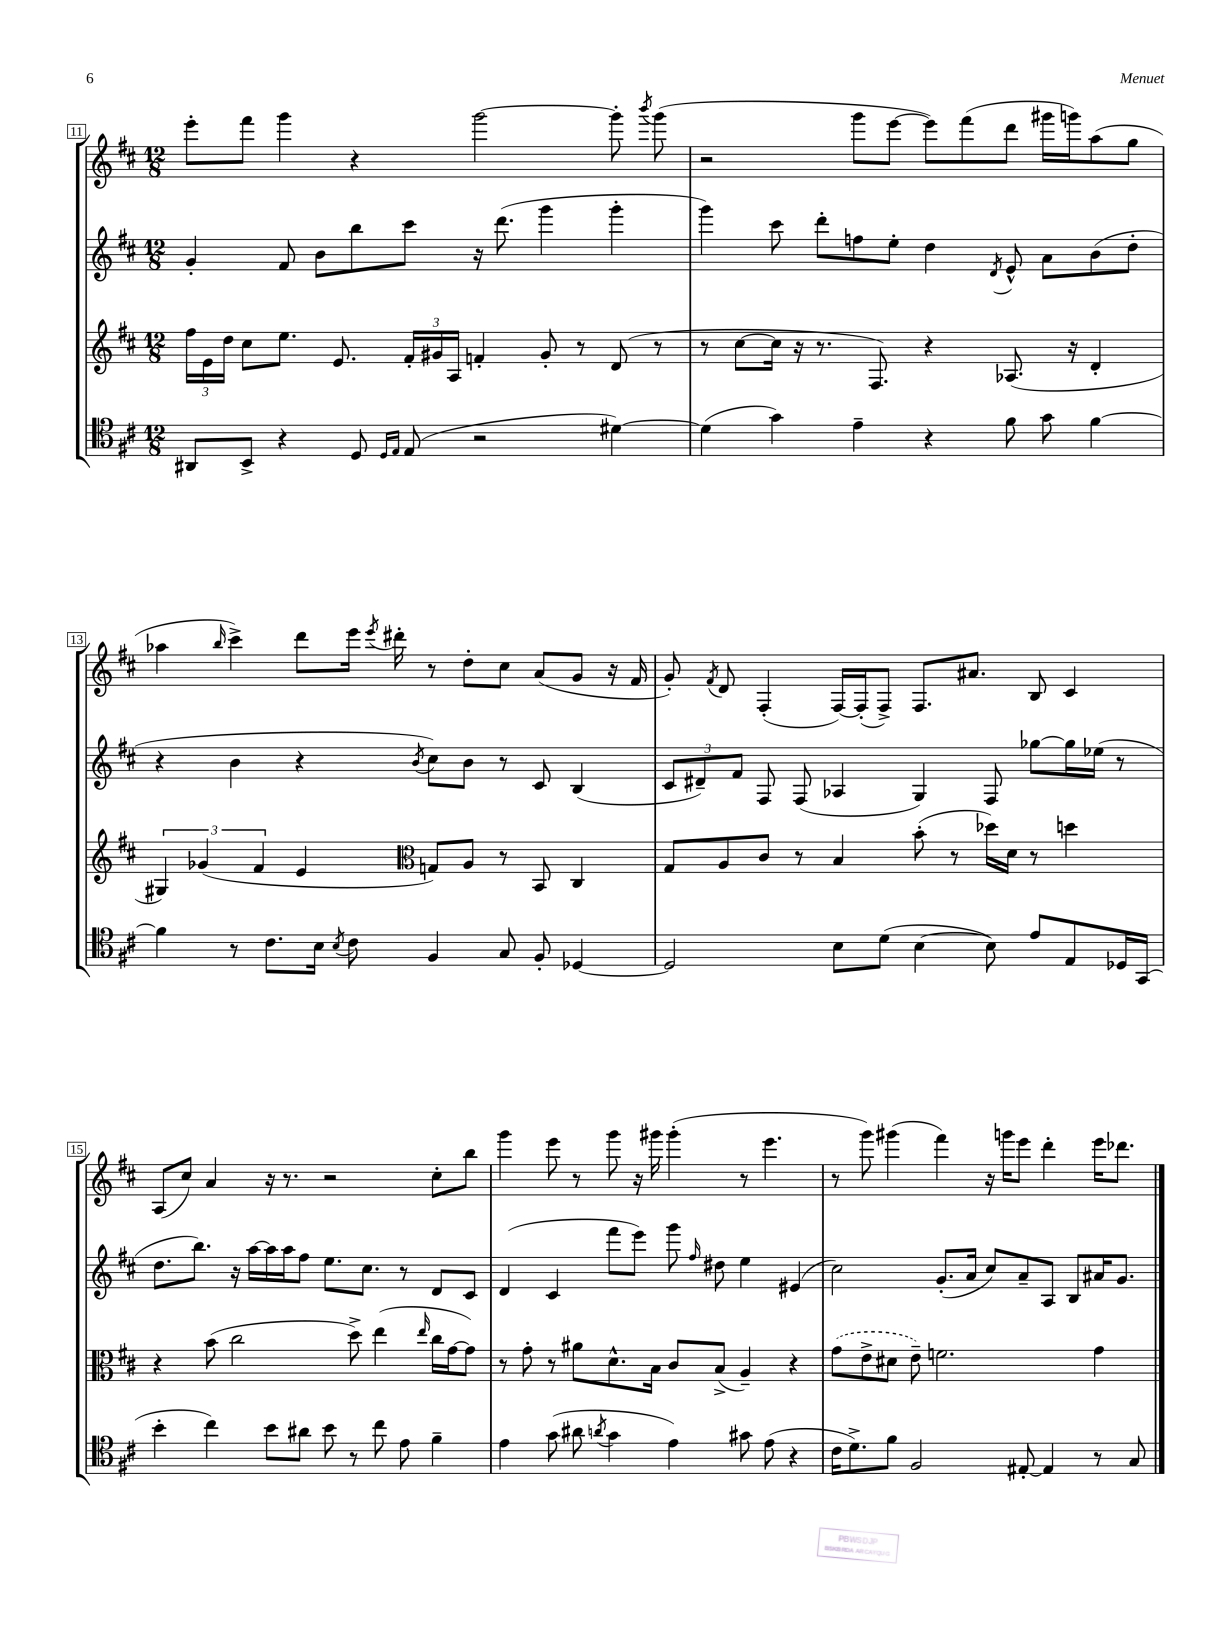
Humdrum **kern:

**kern	**kern	**kern	**kern
*staff4	*staff3	*staff2	*staff1
*clefC4	*clefG2	*clefG2	*clefG2
*k[f#c#]	*k[f#c#]	*k[f#c#]	*k[f#c#]
*M12/8	*M12/8	*M12/8	*M12/8
8AA#	24ff#	4g'	8eee'
.	24e	.	.
.	24dd	.	.
8BB^	8cc#	.	8fff#
4r	8.ee	8f#	4ggg
.	.	8b	.
.	8.e	.	.
8D	.	8bb	4r
16qqD	.	.	.
16qqE	.	.	.
(8E	24f#'	8ccc#	.
.	24g#	.	.
.	24A	.	.
2r	4f'	16r	[2ggg
.	.	(8.ddd	.
.	8g#'	4ggg	.
.	8r	.	.
[4d#)	(8d	4ggg'	8ggg']
.	.	.	8qbbb
.	8r	.	(8ggg
=	=	=	=
(4d#]	8r	4ggg)	2r
.	[8cc#	.	.
4g)	16cc#]	8ccc#	.
.	16r	.	.
.	8.r	8ddd'	.
4e~	.	8ff	8ggg
.	8.F#)	.	.
.	.	8ee'	[8eee
4r	4r	4dd	8eee])
.	.	.	(8fff#
.	.	8qd	.
8f#	(8.A-	8e^^	8ddd
8g	.	8a	16ggg#
.	16r	.	16ggg)
[4f#	4d'	(8b	(8aa
.	.	8dd'	8gg
=	=	=	=
4f#]	6G#)	4r	4aa-
.	(6g-	.	.
.	.	.	16qqbb
8r	.	4b	4ccc#^)
.	6f#	.	.
8.c#	.	.	.
.	4e	4r	8ddd
16B	.	.	.
8qB	.	.	.
8c#	.	.	16eee
.	.	.	8qeee
.	.	.	16ddd#'
*	*clefC3	*	*
.	.	8qb	.
4F#	8G)	8cc#)	8r
.	8A	8b	8dd'
8G	8r	8r	8cc#
8F#'	8BB	8c#	(8a
[4D-	4C#	(4B	8g
.	.	.	16r
.	.	.	16f#
=	=	=	=
2D-]	8G	12c#	8g')
.	.	12d#~)	.
.	.	.	8qf#
.	8A	.	8d
.	.	12f#	.
.	8c#	8F#	(4F#'
.	8r	(8F#	.
8B	4B	4A-	[16F#)
.	.	.	(16F#']
(8d	.	.	8F#^)
[4B	(8b'	4G)	8.F#
.	8r	.	.
.	.	.	8.a#
8B])	16dd-)	8F#	.
.	16d	.	.
8e	8r	[8gg-	8B
8E	4dd	16gg-]	4c#
.	.	(16ee-	.
16D-	.	8r	.
(16GG	.	.	.
=	=	=	=
4b'	4r	8.dd	(8A
.	.	.	8cc#)
.	.	8.bb)	.
4cc#)	(8b	.	4a
.	2cc#	16r	.
.	.	[16aa	.
8b	.	16aa]	16r
.	.	16aa	8.r
8a#	.	8ff#	.
8b	.	8.ee	2r
8r	8dd^)	.	.
.	.	8.cc#	.
8cc#	(4ee	.	.
8e	.	8r	.
.	16qqee	.	.
4f#~	16cc#	8d	8cc#'
.	[16g	.	.
.	8g])	8c#	8bb
=	=	=	=
4e	8r	(4d	4ggg
.	8g'	.	.
(8g	8r	4c#	8eee
8a#	8a#	.	8r
8qa	.	.	.
4g	8.d^^	8fff#	8ggg
.	.	8eee)	16r
.	16B	.	16ggg#
4e)	8c#	8ggg	(4ggg#'
.	.	16qqff#	.
.	(8B^	8dd#	.
8g#	4A~)	4ee	8r
(8e	.	.	4.eee
4r	4r	(4e#	.
=	=	=	=
16c#	(8g	2cc#)	8r
8.d^)	.	.	.
.	8e^	.	8ggg)
8f#	8d#	.	(4ggg#
2F#	8e~)	.	.
.	2.f	(8.g'	4fff#)
.	.	16a	.
.	.	8cc#)	16r
.	.	.	16ggg
[8E#'	.	8a~	8eee
4E#]	.	8A	4ddd'
.	.	8B	.
8r	4g	16a#	16eee
.	.	8.g	8.ddd-
8G	.	.	.
==	==	==	==
*-	*-	*-	*-
